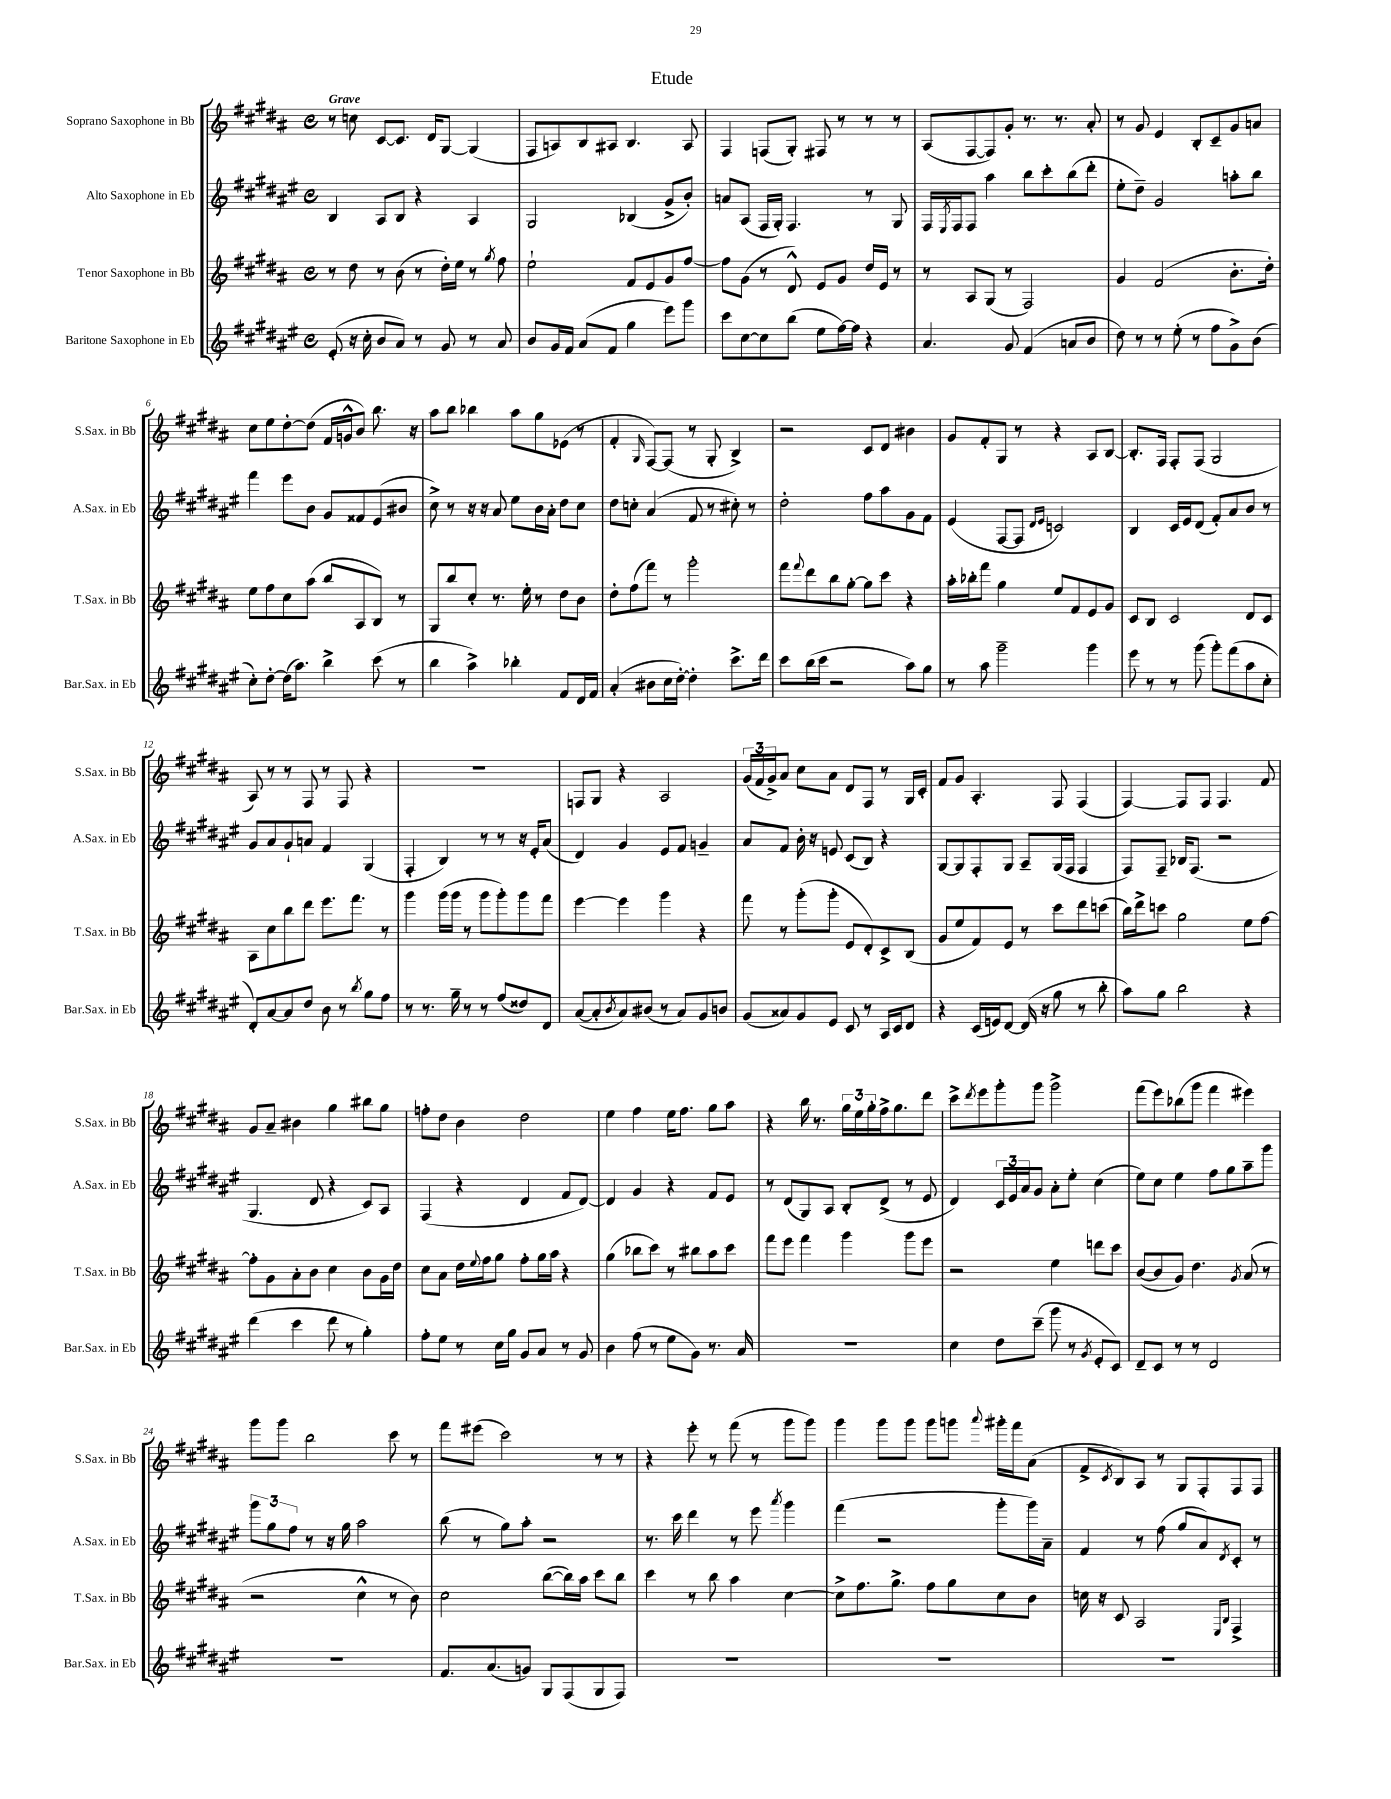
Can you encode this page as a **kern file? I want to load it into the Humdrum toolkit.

**kern	**kern	**kern	**kern
*part4	*part3	*part2	*part1
*staff4	*staff3	*staff2	*staff1
*I"Baritone Saxophone in Eb	*I"Tenor Saxophone in Bb	*I"Alto Saxophone in Eb	*I"Soprano Saxophone in Bb
*I'Bar.Sax. in Eb	*I'T.Sax. in Bb	*I'A.Sax. in Eb	*I'S.Sax. in Bb
*clefG2	*clefG2	*clefG2	*clefG2
*k[f#c#g#d#a#e#]	*k[f#c#g#d#a#]	*k[f#c#g#d#a#e#]	*k[f#c#g#d#a#]
*M4/4	*M4/4	*M4/4	*M4/4
*met(c)	*met(c)	*met(c)	*met(c)
=1	=1	=1	=1
!	!	!	!LO:TX:a:B:t=Grave
(8e#'/	8r	4B/	8r
16r	8dd#\	.	8ccn\
16cc#'\	.	.	.
8b/L	8r	8A#/L	[8c#/L
8a#/J)	(8b\	8B/J	8.c#/J]
8r	8r	4r	.
.	.	.	16d#/KL
8g#/	16dd#'\LL)	.	[8G#/J
.	16ee\JJ	.	.
8r	8r	4A#/	(4G#/]
.	8qgg#/	.	.
8a#/	8ff#\	.	.
=2	=2	=2	=2
8b/L	2ee`\	2G#/	8F#/L
16g#/L	.	.	8An/)
16f#/JJ	.	.	.
(8a#/L	.	.	8B/
8f#/J	.	.	8A#X/J
4gg#\	8f#/L	(4B-X/	4.B/
.	8e/	.	.
8eee#\L)	8g#/	8g#^/L	.
8ggg#\J	[8ff#/J	8b'/J)	8A#/
=3	=3	=3	=3
8ccc#\L	8ff#\L]	8an/L	4F#/
[8cc#\	(8g#\J	(8A#/J	.
8cc#\]	8r	16F#/LL	(8Fn/L
.	.	16G#'/JJ)	.
(8bb\J	8d#^^/)	4.F#/	8G#'/J)
8ee#\L	8e/L	.	8F#X/
[16ff#\L)	8g#/J	.	8r
16ff#\JJ]	.	.	.
4r	16dd#/LL	8r	8r
.	16e/JJ	.	.
.	8r	8G#/	8r
=4	=4	=4	=4
4.a#/	8r	16F#/LL	(8A#/L
.	.	8qE#/	.
.	.	16F#/J	.
.	8A#/L	8F#/J	[8F#/
.	(8G#/J	4aa#\	8F#/])
8g#/	8r	.	8g#'/J
(4f#/	2F#/)	8bb\L	8.r
.	.	8ccc#'\	.
.	.	.	8.r
8an/L	.	(8bb\	.
8b/J	.	8ddd#'\J	8a#'/
=5	=5	=5	=5
8dd#\)	4g#/	8ee#'\L	8r
8r	.	8dd#~\J)	8g#/
8r	(2f#/	2g#/	4e/
(8ee#'\	.	.	.
8r	.	.	8B'/L
8ff#\L	.	.	8c#~/
8g#^\)	8.b'\L	8aan'\L	8g#/
(8b\J	.	8bb\J	8an/J
.	16dd#'\Jk)	.	.
!!LO:LB:g=z
=6	=6	=6	=6
8cc#'\L)	8ee\L	4fff#\	8cc#\L
[8dd#'\J	8ff#\	.	8ee\
(16dd#\KL]	8cc#\	8eee#\L	[8dd#'\
8.aa#\J)	.	.	.
.	(8aa#\J	8b\J	(8dd#\J]
4bb^\	8bb/L	8g#/L	16f#/LL
.	.	.	16gn^^/J
.	8A#/	8f##X/	8b/J)
(8ccc#\	8B/J)	(8e#/	8.bb\
8r	8r	8b#X/J	.
.	.	.	16r
=7	=7	=7	=7
4bb\	8G#/L	8cc#^\)	8aa#\L
.	8bb/	8r	8bb\J
4aa#^\)	8cc#'/J	16r	4bb-X\
.	.	16r	.
.	8.r	8a#/	.
4bb-X'\	.	8ee#\L	8aa#\L
.	16ee'\	.	.
.	8r	16b\L	8gg#\
.	.	16a#'\JJ	.
8f#/L	8dd#\L	8dd#\L	(8e-X\J
16d#/L	8b\J	8cc#\J	8r
16f#/JJ	.	.	.
=8	=8	=8	=8
(4a#'/	8dd#'\L	8dd#\L	4f#'/
.	(8ff#\	8ccn'\J	.
.	.	.	16qqG#/
8b#X\L	8fff#\J)	(4a#/	[8F#/L)
16cc#\L	8r	.	(8F#/J]
[16dd#'\JJ)	.	.	.
4dd#'\]	2ggg#'\	8f#/	8r
.	.	8r	8G#'/
8.ccc#^\L	.	8cc#X'\)	4B^/)
.	.	8r	.
16ddd#\Jk	.	.	.
=9	=9	=9	=9
8ccc#\L	8fff#\L	2dd#'\	2r
.	8qqfff#/	.	.
(16bb\L	8ddd#\	.	.
16ccc#\JJ	.	.	.
2r	8bb\	.	.
.	[8gg#'\J	.	.
.	8gg#\L]	8ff#\L	8c#/L
.	8ccc#\J	8aa#\	8d#/J
8aa#\L)	4r	8g#\	4b#X\
8gg#\J	.	8f#\J	.
=10	=10	=10	=10
8r	16aa#'\LL	(4e#/	8g#/L
.	16bb-X'\J	.	.
8aa#\	8fff#\J	.	8f#'/
2ggg#~\	4gg#\	[8F#/L	8G#/J
.	.	8F#/J]	8r
.	.	16qqd#/LL	.
.	.	16qqe#/JJ	.
.	8ee/L	2cn/)	4r
.	8f#/	.	.
4ggg#\	8e/	.	8A#/L
.	8g#/J	.	[8B/J
=11	=11	=11	=11
8eee#\	8c#/L	4B/	8.B'/L]
8r	8B/J	.	.
.	.	.	16F#/Jk
8r	2c#/	16c#/LL	8F#'/L
.	.	16e#/J	.
(8ggg#\	.	(8d#/J	(8F#/J
8ggg#'\L)	.	8f#'/L)	2G#/
(8fff#\	.	8a#/	.
8aa#\	8d#/L	8b/J	.
8cc#'\J	8c#/J	8r	.
!!LO:LB:g=z
=12	=12	=12	=12
8d#'/L)	8A#\L	8g#/L	8A#/)
[8a#/	8cc#\	8a#/	8r
8a#/]	8bb\	8g#`/	8r
8dd#/J	8ddd#\J	8an/J	8F#/
8b\	8.eee\L	4f#/	8r
8r	.	.	8F#/
.	8.fff#\J	.	.
8qbb/	.	.	.
8gg#\L	.	(4G#/	4r
8ff#\J	8r	.	.
=13	=13	=13	=13
8r	4ggg#\	4F#'/	1r
8.r	.	.	.
.	(16ggg#\LL	4B/)	.
16gg#~\	16ggg#\JJ	.	.
8r	8r	.	.
8r	8ggg#\L	8r	.
(8ff#/L	8ggg#'\)	8r	.
8dd##X/)	8ggg#\	16r	.
.	.	16e#'/KL	.
8d#/J	8fff#\J	(8a#/J	.
=14	=14	=14	=14
([8a#/L	[4eee\	4d#/)	8Fn/L
8a#'/]	.	.	8G#/J
8qb/	.	.	.
8a#/)	4eee\]	4g#/	4r
(8b#X/J	.	.	.
8r	4ggg#\	8e#/L	2A#/
8a#/L)	.	8f#/J	.
8g#/	4r	4gn~/	.
8bn/J	.	.	.
=15	=15	=15	=15
(8g#/L	8fff#\	8a#/L	(24g#/LL
.	.	.	24f#/
.	.	.	24g#^/J)
8a##X/)	8r	8f#/J	8a#/J
8g#/	(8ggg#'\L	16b'\	8cc#\L
.	.	16r	.
8e#/J	8ggg#'\J	8en/	8a#\J
8c#/	8e/L	(8c#/L	8d#/L
8r	8d#'/)	8B/J)	8F#/J
16A#/LL	8c#^/	4r	8r
16c#/J	.	.	.
8d#/J	(8B/J	.	16G#/LL
.	.	.	16c#'/JJ
=16	=16	=16	=16
4r	8g#/L	[8G#/L	8f#/L
.	8ee/	8G#/]	8g#/J
(16c#/LL	8f#/)	8F#'/	4.A#'/
16en/J)	.	.	.
[8d#/J	8e/J	8G#/J	.
(16d#/]	8r	8A#~/L	.
16r	.	.	.
8gg#\	8ccc#\L	(16G#/L	8F#/
.	.	16F#/JJ	.
8r	8ddd#\	4F#/	(4F#/
8bb'\	(8cccn\J	.	.
=17	=17	=17	=17
8aa#\L)	16bb\LL)	8F#/L)	[4F#/)
.	16ddd#^\J	.	.
8gg#\J	8cccn\J	8F#~/J	.
2bb\	2gg#\	16B-X/KL	8F#/L]
.	.	(8.F#/J	.
.	.	.	8F#/J
.	.	2r	4.F#/
4r	8ee\L	.	.
.	[8ff#\J	.	8f#/
!!LO:LB:g=z
=18	=18	=18	=18
(4ddd#\	8ff#'\L]	4.G#/	8g#/L
.	8g#\	.	8a#~/J
4ccc#\	8a#'\	.	4b#X\
.	8b\J	8d#/	.
8ddd#\	4cc#\	4r	4gg#\
8r	.	.	.
4gg#'\)	8b\L	8c#/L)	8bb#X\L
.	16g#\L	8A#/J	8gg#\J
.	16dd#\JJ	.	.
=19	=19	=19	=19
8ff#'\L	8cc#\L	(4F#/	8ffn'\L
8ee#\J	8a#\J	.	8dd#\J
8r	16dd#\LL	4r	4b\
.	8qqee/	.	.
.	16ff#\J	.	.
16cc#\LL	8gg#\J	.	.
16gg#\JJ	.	.	.
8g#/L	8ff#'\L	4d#/	2dd#\
8a#/J	16gg#\L	.	.
.	16aa#\JJ	.	.
8r	4r	8f#/L	.
8g#/	.	[8d#/J)	.
=20	=20	=20	=20
4b\	(4gg#\	4d#/]	4ee\
(8ff#\	8bb-X\L	4g#/	4ff#\
8r	8ccc#\J)	.	.
8ee#\L	8r	4r	16ee\KL
.	.	.	8.ff#\J
8g#\J)	8bb#X\L	.	.
8.r	8aa#\	8f#/L	8gg#\L
.	8ccc#\J	8e#/J	8aa#\J
16a#/	.	.	.
=21	=21	=21	=21
1r	8fff#\L	8r	4r
.	8eee\J	(8d#/L	.
.	4fff#\	8G#/)	16bb\
.	.	.	8.r
.	.	8A#/J	.
.	4ggg#\	8B'/L	24gg#\LL
.	.	.	24ee\
.	.	.	24gg#'\
.	.	(8d#^/J	16ff#^\J
.	.	.	8.gg#\
.	8ggg#\L	8r	.
.	8eee\J	8e#/	8ddd#\J
=22	=22	=22	=22
4cc#\	2r	4d#/)	8ccc#^\L
.	.	.	8qddd#/
.	.	.	8eee\
8dd#\L	.	24c#/LL	8ggg#'\
.	.	24e#/	.
.	.	24a#/J	.
(8ccc#~\J	.	8g#/J	8ggg#\J
8ggg#\	4ee\	8a#'\L	2ggg#^\
8r	.	8ee#'\J	.
8qg#/	.	.	.
8e#'/L	8dddn\L	(4cc#\	.
8c#/J)	8ccc#\J	.	.
=23	=23	=23	=23
8d#~/L	([8b/L	8ee#\L)	(8fff#\L
8c#/J	8b/]	8cc#\J	8eee\)
8r	8g#/J)	4ee#\	(8bb-X\
8r	4.dd#\	.	8ggg#\J
2d#/	.	8ff#\L	4fff#\
.	.	8gg#\	.
.	8qg#/	.	.
.	(8a#/	8aa#~\	4eee#X\)
.	8r	8ggg#\J	.
!!LO:LB:g=z
=24	=24	=24	=24
1r	2r	12ggg#\L	8ggg#\L
.	.	12gg#\	.
.	.	.	8ggg#\J
.	.	12ff#\J	.
.	.	8r	2bb\
.	.	16r	.
.	.	16gg#\	.
.	4cc#^^\	2aa#\	.
.	8r	.	8ccc#\
.	8b\)	.	8r
=25	=25	=25	=25
8.f#/L	2cc#\	(8bb\	8fff#\L
.	.	8r	(8eee#X\J
(8.a#/	.	.	.
.	.	8gg#\L)	2ccc#\)
8gn/J)	.	8aa#'\J	.
8G#/L	([8bb\L	2r	.
(8F#/	16bb\L])	.	.
.	16aa#\JJ	.	.
8G#/	8ccc#\L	.	8r
8F#/J)	8bb\J	.	8r
=26	=26	=26	=26
1r	4ccc#\	8.r	4r
.	.	16ccc#\	.
.	8r	4ddd#\	8eee'\
.	8bb\	.	8r
.	4aa#\	8r	(8fff#\
.	.	8eee#\	8r
.	.	8qaaa#/	.
.	[4cc#\	4ggg#\	8ggg#\L
.	.	.	8ggg#\J)
=27	=27	=27	=27
1r	8cc#^\L]	(4fff#\	4ggg#\
.	8.ff#\	.	.
.	.	2r	8ggg#\L
.	8.gg#^\J	.	.
.	.	.	8ggg#\J
.	8ff#\L	.	8ggg#\L
.	8gg#\	.	8gggn\J
.	.	.	8qqaaa#/
.	8cc#\	8ggg#'\L	16ggg#X'\LL
.	.	.	16fff#\J
.	8b\J	16ggg#\L)	(8a#\J
.	.	16a#~\JJ	.
=28	=28	=28	=28
1r	16ccn\	4f#/	8f#^/L
.	16r	.	.
.	.	.	8qc#/
.	8c#/	.	8B/)
.	2A#/	8r	8A#/J
.	.	(8ff#\	8r
.	.	8gg#/L	8G#/L
.	.	8a#/)	8F#'/
.	16qqE/LL	.	.
.	16qqB/JJ	8qd#/	.
.	4F#^/	8c#'/J	8F#/
.	.	8r	8F#/J
==	==	==	==
*-	*-	*-	*-
